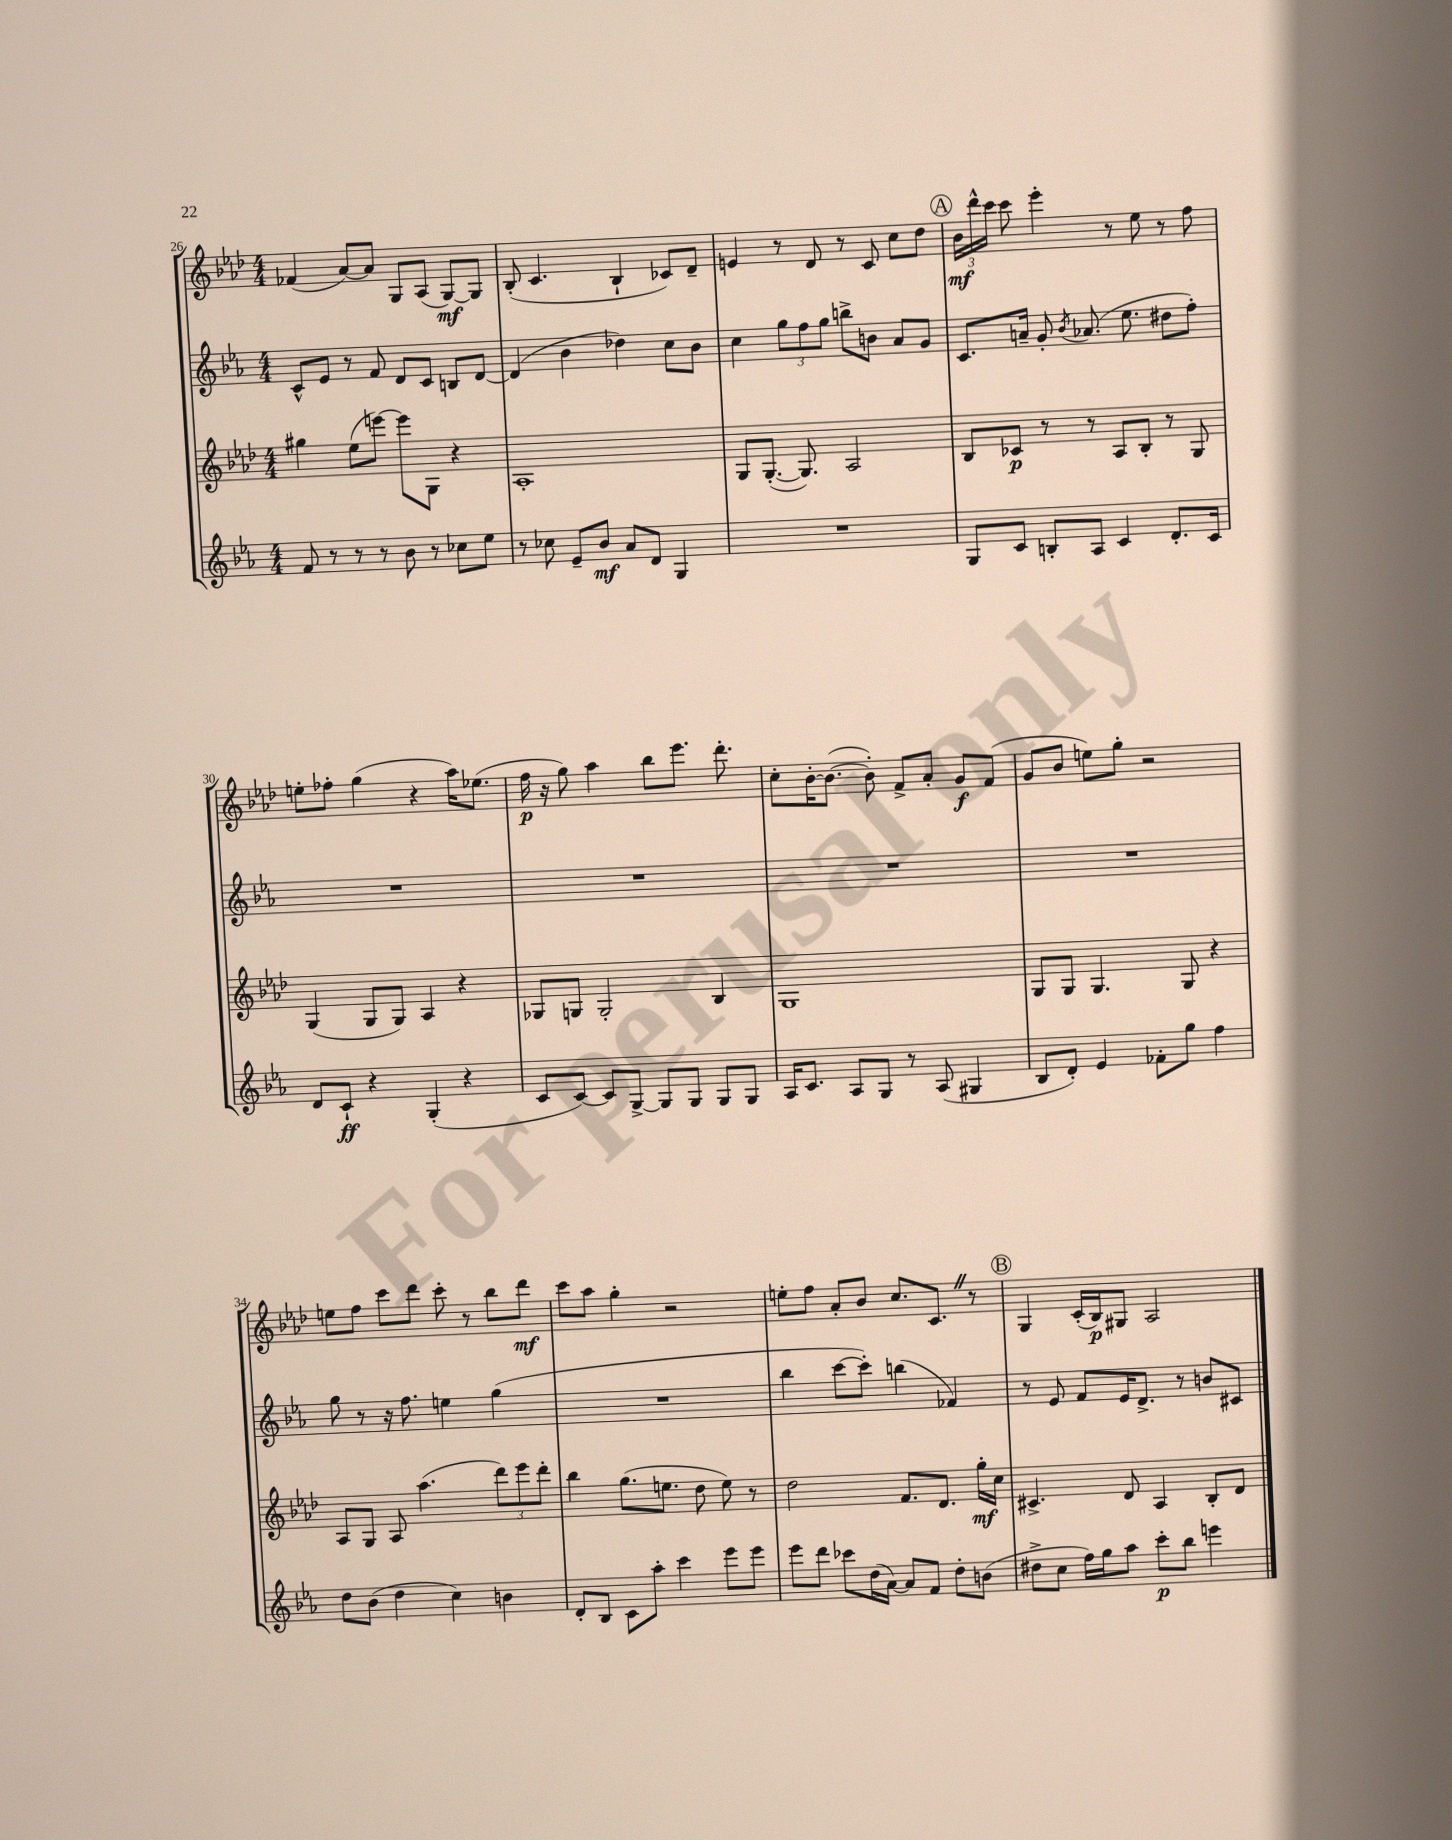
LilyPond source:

<<
\new StaffGroup <<
\new Staff = "s0" {
    \clef treble \key aes \major \numericTimeSignature \time 4/4
    \autoBeamOff fes'4( aes'8[~) aes'8] g8[ aes8]( g8[~\mf) g8] |
    bes8-.( c'4. bes4-! ces'8[) des'8]-- |
    e'4 r8 des'8 r8 c'8 c''8[ des''8] |
    \mark \markup { \circle "A" } \tuplet 3/2 { bes'16[\mf des'''16-^ c'''16] } c'''8 ees'''4-. r8 ees''8 r8 f''8 |
    e''8[-. fes''8]-. g''4( r4 aes''16[) ees''8.]( |
    f''16\p r16 g''8) aes''4 bes''8[ ees'''8.] des'''8.-. |
    c''8[-. bes'16~-. bes'8.]~( bes'8-.) f'8[-> aes'8]-. g'8[\f f'8]( |
    g'8[ bes'8] e''8[) g''8]-. r2 |
    e''8[ f''8] c'''8[ des'''8] c'''8-. r8 bes''8[ des'''8]\mf |
    c'''8[ aes''8] g''4-. r2 |
    e''8[-. f''8] aes'8[-. bes'8] c''8.[ c'8.] \once \override BreathingSign.text = \markup { \musicglyph "scripts.caesura.straight" } \breathe r8 |
    \mark \markup { \circle "B" } g4 c'16[-.( bes16\p) gis8] aes2 \bar "|." |
}
\new Staff = "s1" {
    \clef treble \key ees \major \numericTimeSignature \time 4/4
    \autoBeamOff c'8[-^ ees'8] r8 f'8 d'8[ c'8] b8[ d'8]~ |
    d'4( bes'4 des''4) c''8[ bes'8] |
    c''4 \tuplet 3/2 { g''8[ f''8 g''8] } b''8[-> b'8] aes'8[ g'8] |
    \mark \markup { \circle "A" } c'8.[ a'16]-- g'8-. \acciaccatura { bes'8 } aes'8.( ees''8. dis''8[ f''8]-.) |
    R1 |
    R1 |
    R1 |
    R1 |
    g''8 r8 r16 f''8. e''4 g''4( |
    R1 |
    bes''4 c'''8[~ c'''8]-.) b''4( fes'4) |
    \mark \markup { \circle "B" } r8 ees'8 f'8[ ees'16 d'8.]-> r8 b'8[ cis'8] \bar "|." |
}
\new Staff = "s2" {
    \clef treble \key aes \major \numericTimeSignature \time 4/4
    \autoBeamOff gis''4 ees''8[( e'''8]~) e'''8[ g8] r4 |
    aes1-. |
    g8[ g8.]~-.( g8.) aes2 |
    \mark \markup { \circle "A" } bes8[ ces'8]\p r8 r8 aes8[ bes8]-. r8 g8 |
    g4( g8[ g8]) aes4 r4 |
    ges8[ g8] g2-. bes4 |
    g1 |
    g8[ g8] g4. g8 r4 |
    aes8[ g8] aes8 aes''4.( \tuplet 3/2 { des'''8[) ees'''8 des'''8]-. } |
    bes''4 g''8.[( e''8.] des''8 e''8) r8 |
    des''2 f'8.[ des'8.] g''16[-.\mf c''16] |
    \mark \markup { \circle "B" } cis'4.-> des'8 aes4 bes8[-. des'8] \bar "|." |
}
\new Staff = "s3" {
    \clef treble \key ees \major \numericTimeSignature \time 4/4
    \autoBeamOff f'8 r8 r8 r8 bes'8 r8 ces''8[ ees''8] |
    r8 ces''8 ees'8[-- bes'8]\mf aes'8[ d'8] g4 |
    R1 |
    \mark \markup { \circle "A" } g8[ c'8] b8[-. aes8] c'4 d'8.[-. c'16] |
    d'8[ c'8]-!\ff r4 g4-.( r4 |
    c'8[ c'8]~) c'8[ g8]~-> g8[ g8] g8[ g8] |
    aes16[ c'8.] aes8[ g8] r8 aes8( gis4 |
    bes8[ d'8]-.) ees'4 fes'8[-. g''8] f''4 |
    d''8[ bes'8]( d''4 c''4) b'4 |
    d'8[-. bes8] c'8[ aes''8]-. c'''4 ees'''8[ ees'''8] |
    ees'''8[ d'''8] ces'''8[ d''16( aes'16]~) aes'8[ f'8] d''8[-. b'8]( |
    \mark \markup { \circle "B" } dis''8[-> c''8] f''16[) g''16 aes''8] c'''8[-.\p bes''8] e'''4 \bar "|." |
}
>>
>>
\layout { \context { \Score currentBarNumber = #26 } }
